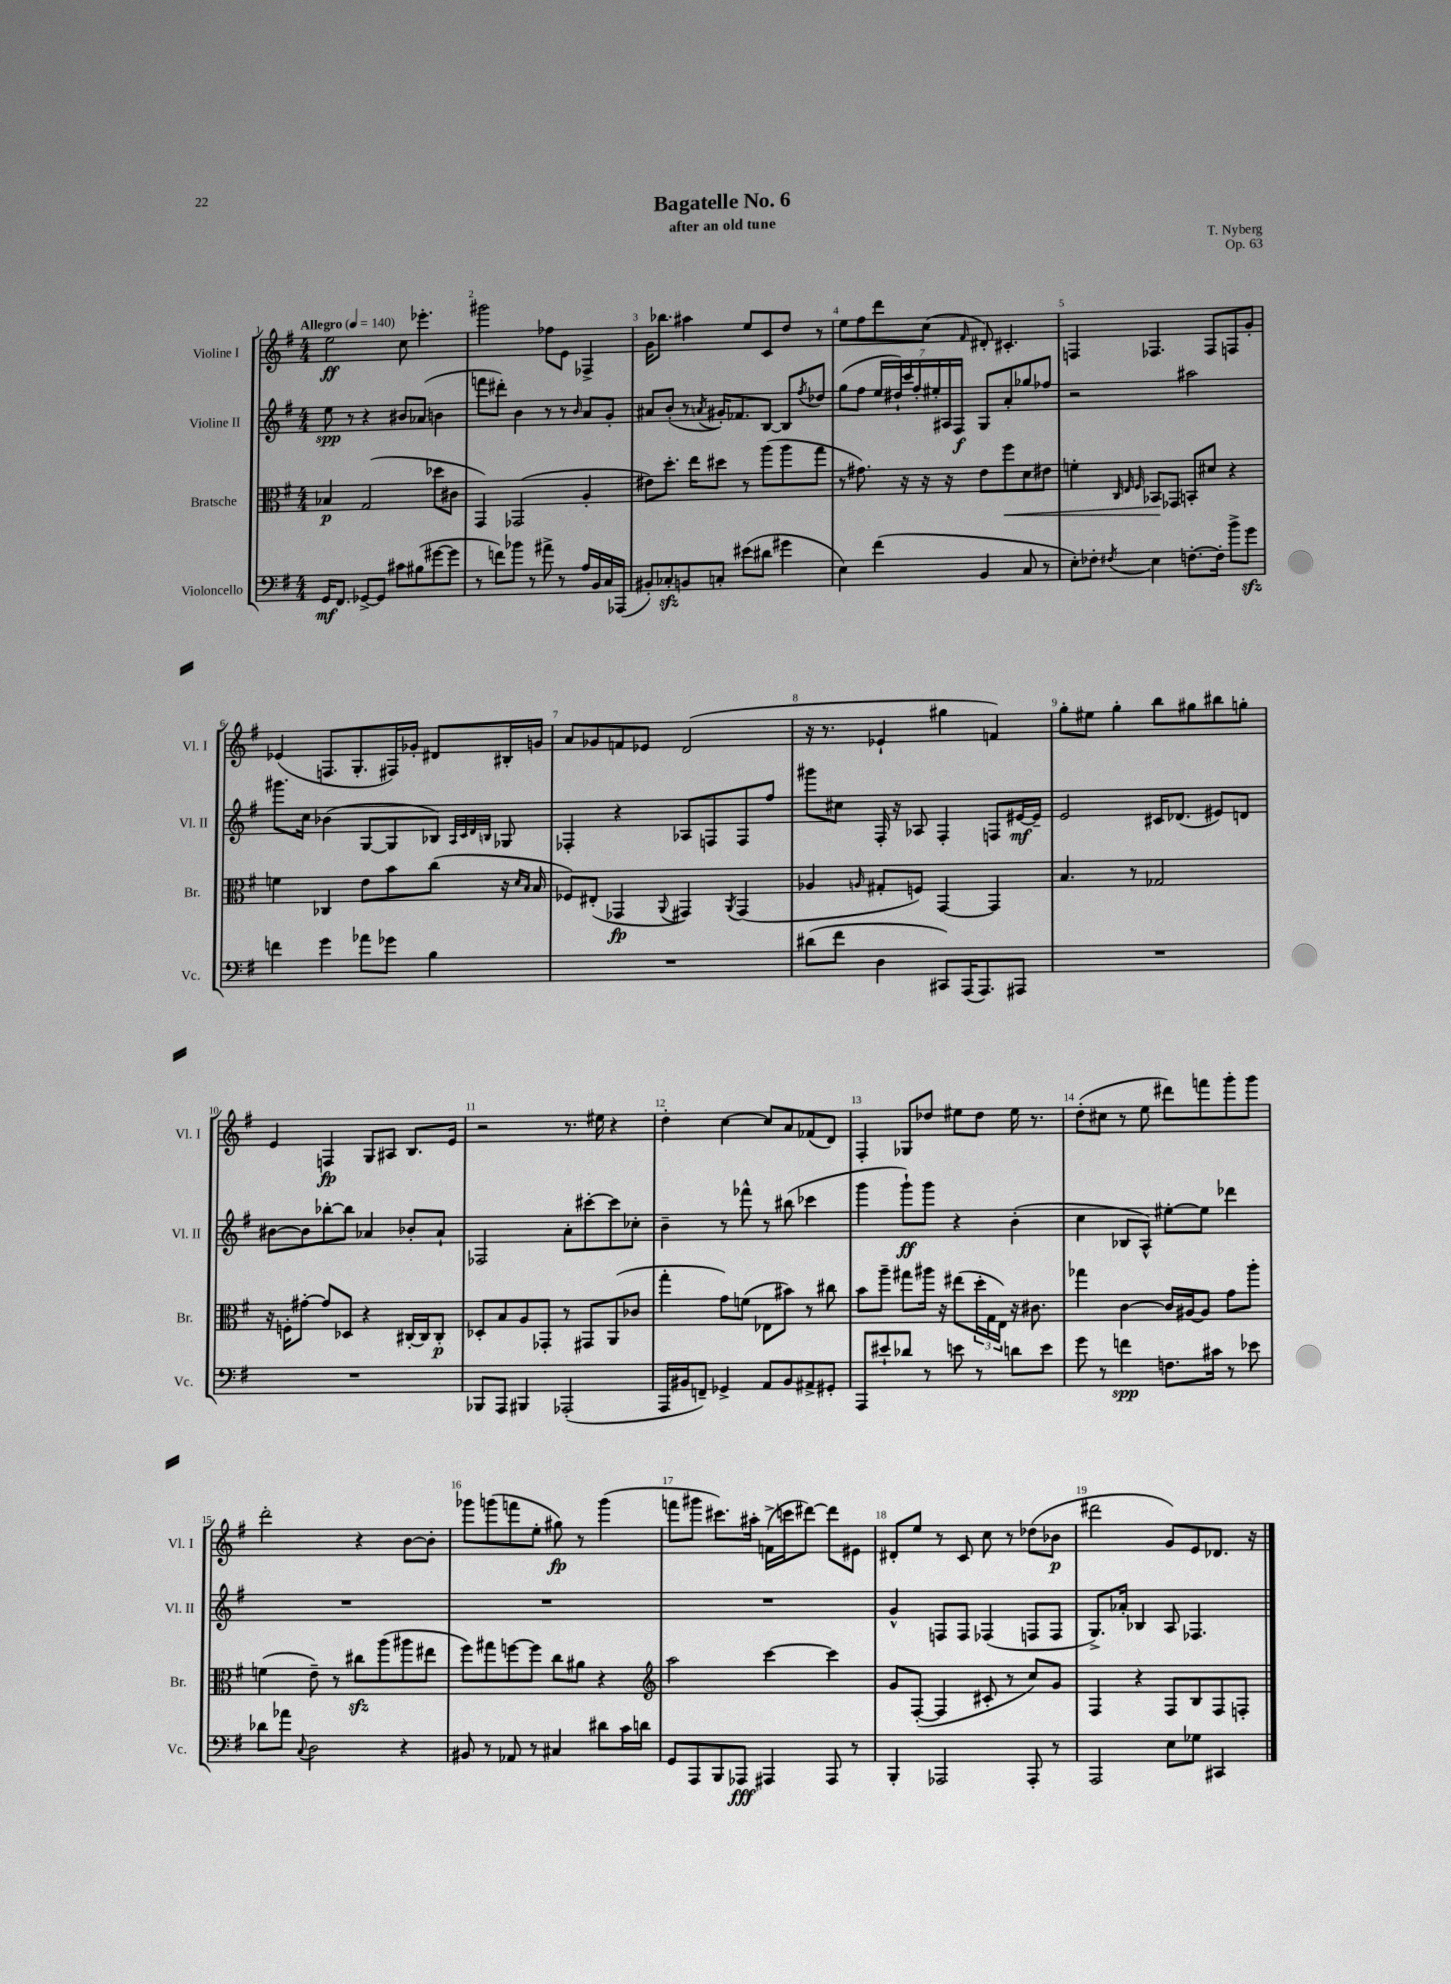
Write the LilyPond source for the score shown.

\header { title = "Bagatelle No. 6" composer = "T. Nyberg" subtitle = "after an old tune" opus = "Op. 63" }
<<
\new StaffGroup <<
\new Staff = "s0" \with { instrumentName = "Violine I" shortInstrumentName = "Vl. I" } {
    \clef treble \key g \major \numericTimeSignature \time 4/4 \tempo "Allegro" 4 = 140
    e''2\ff c''8 ees'''4.-. |
    gis'''2 fes''8 e'8 fes4-> |
    g'16 bes''8. ais''4 e''8 c'8 d''8 r8 |
    e''8 fis''8 d'''8 c''8( \grace { fis'16 } dis'8-.) cis'4.-. |
    f4 fes4. fes8 f8 g'8-. |
    ees'4( f8. g8.-. fis16) ges'16-. dis'8 bis16-. g'16 |
    a'8 ges'8 f'8 ees'8 d'2( |
    r16 r8. ees'4-! gis''4 f'4) |
    g''8-. eis''8 g''4-. b''8 gis''8 bis''8 g''8-. |
    e'4 f4\fp g8 ais8 b8. e'16 |
    r2 r8. eis''16 r4 |
    d''4-. c''4~ c''8 a'8 fes'8( d'8) |
    fis4-. ges8 des''8 eis''8 des''8 eis''16 r8. |
    d''8-.( cis''8 r8 e''8 dis'''8) f'''8 g'''8-. g'''8 |
    d'''2-. r4 b'8~ b'8-. |
    ges'''8 g'''8( f'''8 e''8-. gis''8\fp) r8 g'''4( |
    f'''8 gis'''8 cis'''8.) ais''16-. f'16->( c'''16 dis'''8~) dis'''8 eis'8 |
    dis'8-. e''8 r8 c'8 c''8 r8 des''8( bes'8\p |
    dis'''2 g'8) e'8 des'8. r16 \bar "|." |
}
\new Staff = "s1" \with { instrumentName = "Violine II" shortInstrumentName = "Vl. II" } {
    \clef treble \key g \major \numericTimeSignature \time 4/4
    e''8\spp r8 r4 bis'8 aes'8( b'4 |
    f'''8 dis'''8-.) b'4 r8 r8 \grace { b'16 } a'8 g'8-. |
    ais'8 b'8-.( r8 \acciaccatura { a'8 } gis'16-.) fes'8. b8~ b8 \acciaccatura { fis''8 } des''8 |
    g''8( fis''8 \tuplet 7/4 { e''16 dis''16-!) c'''16 fis''16-. eis''16-. ais16 fis16\f } g8 a'8-. ges''8 fes''8 |
    r2 ais''2 |
    gis'''8. c''16 bes'4( g8~ g8 bes8) \grace { a32 c'32 d'32 b32 } ges8 |
    fes4-. r4 aes8 f8 f8 fis''8 |
    gis'''8 cis''8 fis16-. r16 aes8 fis4-. f8 eis'16~\mf eis'16-- |
    e'2 cis'16 des'8.( eis'8) d'8 |
    bis'8~ bis'8 bes''8~-. bes''8 aes'4 bes'8-. aes'8-! |
    fes2 a'8-. cis'''8~-. cis'''8 ces''8-. |
    b'4-- r8 fes'''8-^ r8 bis''8( ces'''4 |
    g'''4 g'''8-!\ff) g'''8 r4 b'4-.( |
    c''4 bes8 a8-^) eis''8~-. eis''8 des'''4 |
    R1 |
    R1 |
    R1 |
    g'4-^ f8 f8 fes4( f8 f8 |
    g8.->) aes'16-. bes4 a8 fes4. \bar "|." |
}
\new Staff = "s2" \with { instrumentName = "Bratsche" shortInstrumentName = "Br." } {
    \clef alto \key g \major \numericTimeSignature \time 4/4
    bes4\p g2( des''8 cis'8 |
    g,4) ges,2( a4-. |
    eis'8) d''8.-. e''16 dis''8 r8 a''8( a''8 g''8 |
    r8 gis'8.) r16 r16 r16 e'8 fis''8\< d'8 eis'8 |
    f'4-. \grace { c32 e32 fis32 } bes,8\! ges,8 b,8-. dis'8 r4 |
    f'4 ces4 e'8 b'8 c''8( r16 \grace { d'16 b16 } b16 |
    fes8) eis8-.( ges,4\fp \appoggiatura { a,8 } gis,4) \acciaccatura { a,8 } gis,4( |
    aes4 \grace { a16 } gis8-. f8) g,4~ g,4 |
    b4. r8 ges2 |
    r16 f16-. gis'8~-. gis'8 des8 r4 cis16~-. cis16 cis8-.\p |
    des8-. b8 a8 ges,8-. r8 gis,8 a,8( ces'8 |
    g''4-. g'8) f'8( ees8 bis'8) r8 cis''8 |
    b'8 a''8-- gis''8 ais''16 r16 eis''8( \tuplet 3/2 { d''16-. g16 e16) } r16 cis'8. |
    ges''4 c'4~ c'16 ais16~ ais8 g'8 a''8-. |
    f'4( e'8--) r8 cis''8\sfz a''8( ais''8 eis''8 |
    fis''8) gis''8 f''8~ f''8 c''8 ais'8 r4 |
    \clef treble a''2 c'''4~ c'''4 |
    g'8 fis8~-.( fis4 cis'8-. r8 c''8) g'8 |
    fis4 r4 fis8 b8 fis8 f8-. \bar "|." |
}
\new Staff = "s3" \with { instrumentName = "Violoncello" shortInstrumentName = "Vc." } {
    \clef bass \key g \major \numericTimeSignature \time 4/4
    g,16\mf fis,8. ges,8~-> ges,8 cis'8 bis8( gis'8~ gis'8 |
    r8 f'8) bes'8 r8 ais'8-> r8 a16 b,16 c16 aes,,16( |
    bis,8-.) ces8-.\sfz b,8 c8-. eis'8( dis'8 gis'4 |
    e4) fis'4( b,4 c8 r8 |
    e8-.) fes8-. \acciaccatura { fis8 } e4 f8.~-. f16-. b'8-> g'8\sfz |
    f'4 g'4 aes'8 ges'8 b4 |
    R1 |
    dis'8( fis'8 d4 cis,8) a,,16( a,,8.) ais,,8 |
    R1 |
    R1 |
    bes,,8 a,,8 bis,,4 aes,,2-.( |
    a,,16 bis,16 f,8--) ges,4-> a,8 bis,8 ais,8-> gis,8-. |
    a,,8 eis'8-! des'8 r8 e'8 r8 d'8 e'8 |
    g'8 r8 f'4\spp f8. cis'16 r8 ees'8 |
    des'8 aes'8 \appoggiatura { c8 } d2 r4 |
    bis,8 r8 aes,8 r8 cis4 dis'8 c'16 d'16 |
    g,8 a,,8 b,,8 aes,,8\fff ais,,4 ais,,8 r8 |
    b,,4-. aes,,2 aes,,8-. r8 |
    a,,2 e8 ges8 cis,4 \bar "|." |
}
>>
>>
\layout { \context { \Score \override BarNumber.break-visibility = ##(#f #t #t) barNumberVisibility = #all-bar-numbers-visible } }
